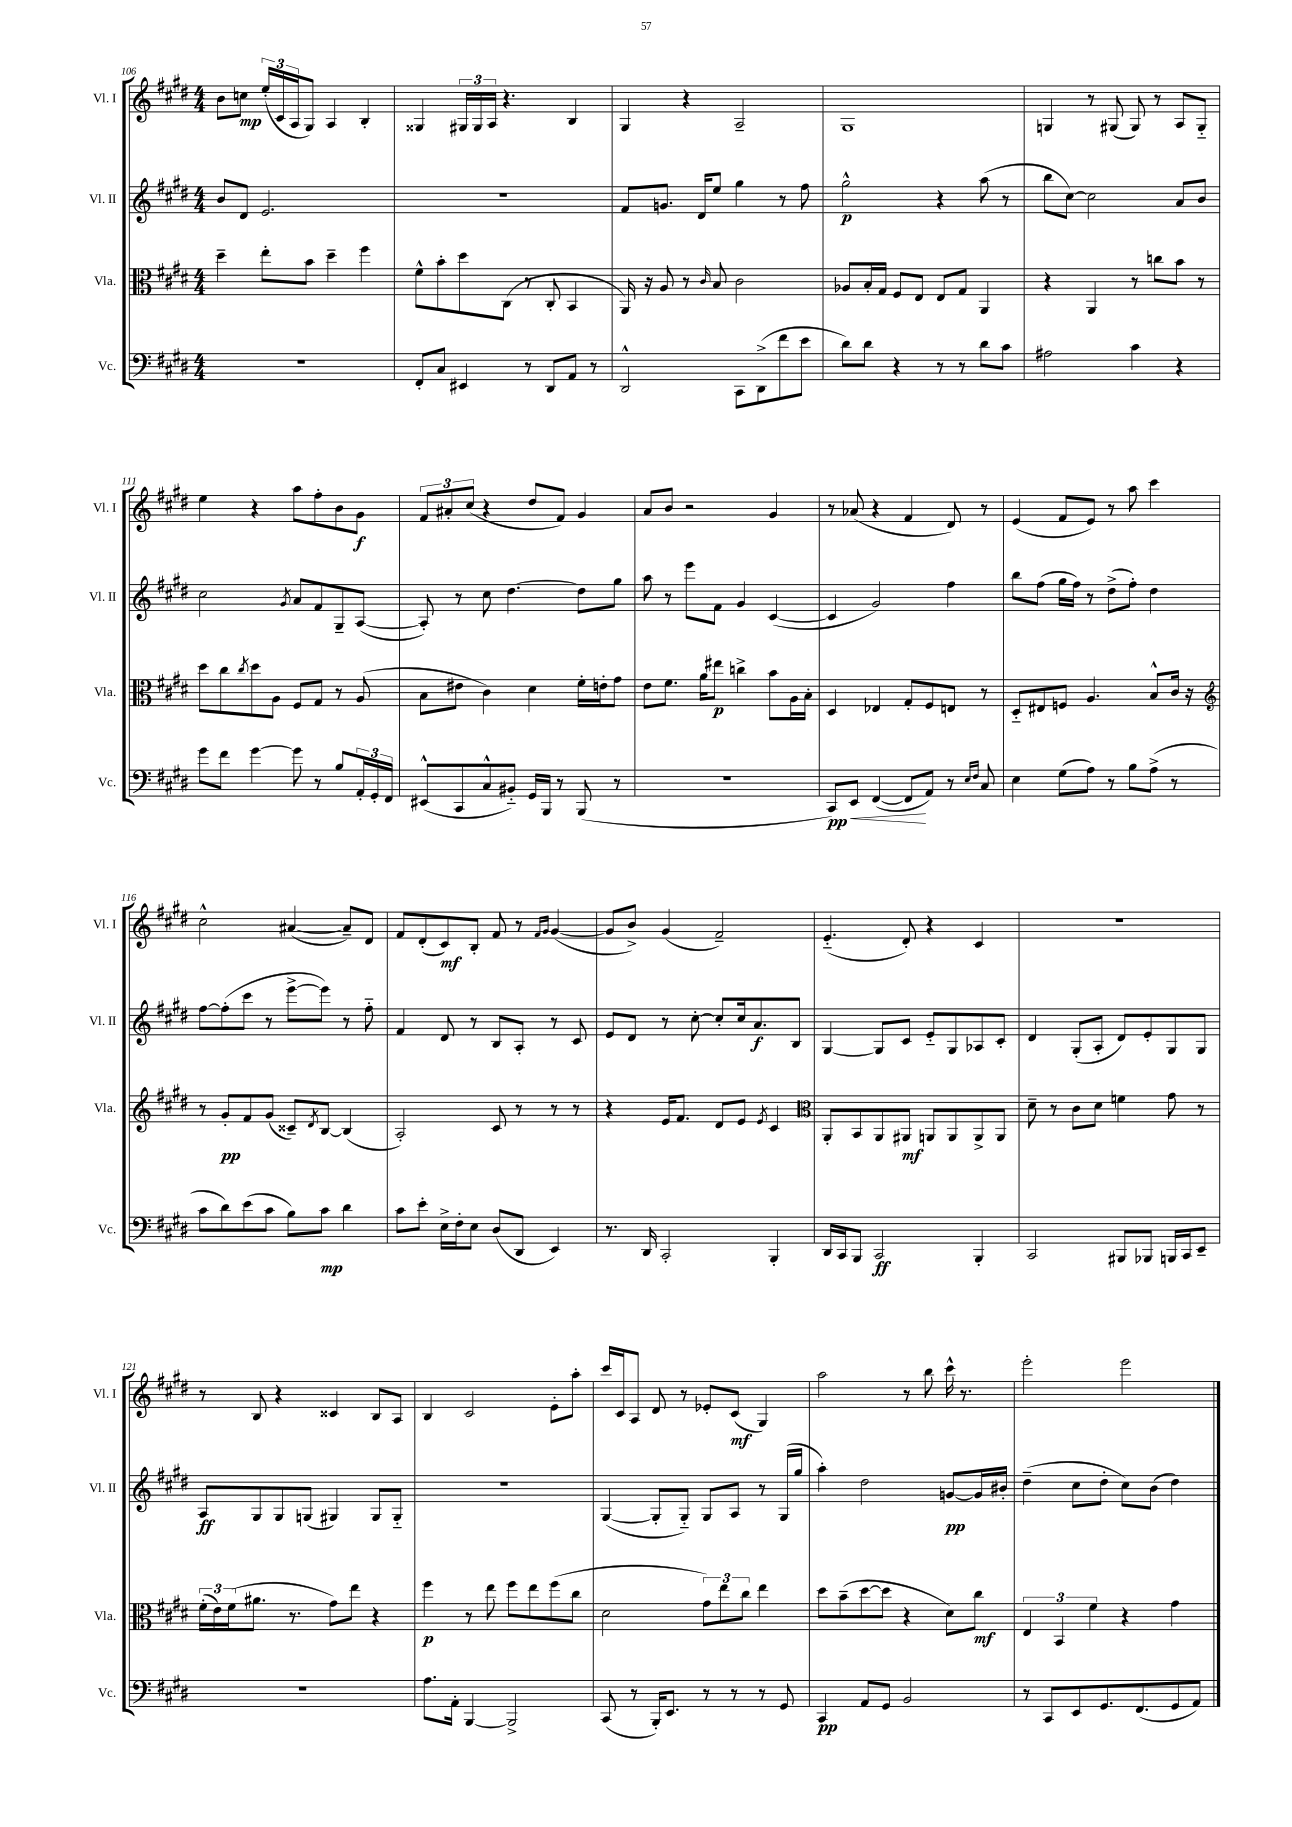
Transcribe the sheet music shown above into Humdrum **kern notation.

**kern	**kern	**kern	**kern
*staff4	*staff3	*staff2	*staff1
*clefF4	*clefC3	*clefG2	*clefG2
*k[f#c#g#d#]	*k[f#c#g#d#]	*k[f#c#g#d#]	*k[f#c#g#d#]
*M4/4	*M4/4	*M4/4	*M4/4
1r	4dd#~	8b	8b
.	.	8d#	8cc
.	8ee'	2.e	(24ee'
.	.	.	24c#
.	.	.	24A
.	8b	.	8G#)
.	4dd#~	.	4A
.	4ff#	.	4B'
=	=	=	=
8FF#'	8f#^^	1r	4G##
8C#	8b'	.	.
4EE#	8dd#	.	24G#
.	.	.	24G#
.	.	.	24A
.	(8C#	.	4.r
8r	8r	.	.
8DD#	8C#'	.	.
8AA	4BB	.	4B
8r	.	.	.
=	=	=	=
2DD#^^	16AA)	8f#	4G#
.	16r	.	.
.	8A	8.g	.
.	8r	.	4r
.	.	16d#	.
.	16qqc#	.	.
.	8B	8ee	.
8CC#	2c#	4gg#	2A~
(8DD#^	.	.	.
8f#	.	8r	.
8e	.	8ff#	.
=	=	=	=
8d#)	8A-	2gg#^^	1G#
8d#	16B'	.	.
.	16G#	.	.
4r	8F#	.	.
.	8E	.	.
8r	8E	4r	.
8r	8G#	.	.
8d#	4AA	(8aa	.
8c#	.	8r	.
=	=	=	=
2A#	4r	8bb	4G
.	.	[8cc#)	.
.	4AA	2cc#]	8r
.	.	.	(8G#
4c#	8r	.	8G#)
.	8cc	.	8r
4r	8b	8a	8A
.	8r	8b	8G#'~
=	=	=	=
8g#	8dd#	2cc#	4ee
8f#	8cc#	.	.
.	8qcc#	.	.
[4g#	8dd#	.	4r
.	8A	.	.
.	.	8qg#	.
8g#]	8F#	8a	8aa
8r	8G#	8f#	8ff#'
8B	8r	8G#~	8b
24AA'	(8A	([8A	8g#
24GG#'	.	.	.
24FF#	.	.	.
=	=	=	=
(8EE#^^	8B	8A'])	12f#
.	.	.	12a#'
8CC#	8e#	8r	.
.	.	.	(12cc#
8C#^^	4c#)	8cc#	4r
8BB#'~)	.	[4.dd#	.
16GG#	4d#	.	8dd#
16BBB	.	.	.
8r	.	.	8f#)
(8BBB	16f#'	8dd#]	4g#
.	16e'	.	.
8r	8g#	8gg#	.
=	=	=	=
1r	8e	8aa	8a
.	8.f#	8r	8b
.	.	8eee	2r
.	16a	.	.
.	8ee#	8f#	.
.	4cc^	4g#	.
.	8b	([4c#	4g#
.	16A	.	.
.	16B'	.	.
=	=	=	=
8CC#)	4D#	4c#]	8r
8EE	.	.	(8a-
([4FF#	4E-	2g#)	4r
8FF#]	8G#'	.	4f#
8AA)	8F#	.	.
8r	8E	4ff#	8d#)
16qqE	.	.	.
16qqF#	.	.	.
8C#	8r	.	8r
=	=	=	=
4E	8D#'~	8bb	(4e
.	8E#	(8ff#	.
(8G#	8F	16gg#	8f#
.	.	16ff#)	.
8A)	4.A	8r	8e)
8r	.	(8dd#^	8r
8B	.	8ff#')	8aa
(8A^	8B^^	4dd#	4ccc#
8r	16c#	.	.
.	16r	.	.
=	=	=	=
*	*clefG2	*	*
8c#	8r	[8ff#	2cc#^^
8d#)	8g#'	(8ff#']	.
(8e	8f#	8ccc#	.
8c#	(8g#	8r	.
8B)	8c##~)	[8eee^	([4a#
.	8qd#	.	.
8c#	[8B	8eee])	.
4d#	(4B]	8r	8a#~])
.	.	8ff#'~	8d#
=	=	=	=
8c#	2A')	4f#	8f#
8e'	.	.	(8d#'
16E^	.	8d#	8c#)
16F#'	.	.	.
8E	.	8r	8B'
(8D#	8c#	8B	8f#
8DD#	8r	8A'	8r
.	.	.	16qqf#
.	.	.	16qqg#
4EE)	8r	8r	([4g#
.	8r	8c#	.
=	=	=	=
8.r	4r	8e	8g#]
.	.	8d#	8b^)
16DD#	.	.	.
2CC#'	16e	8r	(4g#
.	8.f#	.	.
.	.	[8cc#'	.
.	8d#	8cc#']	2f#~)
.	8e	16cc#	.
.	.	8.a	.
.	8qe	.	.
4BBB'	4c#	.	.
.	.	8B	.
=	=	=	=
*	*clefC3	*	*
16DD#	8AA'	[4G#	(4.e'~
16CC#	.	.	.
8BBB	8BB	.	.
2CC#	8AA	8G#]	.
.	8AA#	8c#	8d#')
.	8AA	8e'~	4r
.	8AA	8G#	.
4BBB'	8AA^	8A-	4c#
.	8AA	8c#'	.
=	=	=	=
2CC#	8d#~	4d#	1r
.	8r	.	.
.	8c#	(8G#'	.
.	8d#	8A'	.
8BBB#	4f	8d#)	.
8BBB-	.	8e'	.
16BBB	8g#	8G#	.
16CC#	.	.	.
8EE~	8r	8G#	.
=	=	=	=
1r	(24f#'	8A	8r
.	24e)	.	.
.	(24f#	.	.
.	8.a#	8G#	8B
.	.	8G#	4r
.	8.r	.	.
.	.	(8G	.
.	8g#)	4G#)	4c##
.	8ee	.	.
.	4r	8G#	8B
.	.	8G#'~	8A
=	=	=	=
8.A	4ff#	1r	4B
16AA'	.	.	.
[4BBB	8r	.	2c#
.	8ee	.	.
2BBB^]	8ff#	.	.
.	8ee	.	.
.	(8ff#	.	8e'
.	8cc#	.	8aa'
=	=	=	=
(8CC#	2d#	([4G#	16ccc#
.	.	.	16c#
8r	.	.	8A
16BBB')	.	8G#']	8d#
8.EE	.	.	.
.	.	8G#'~)	8r
8r	12g#)	8G#	8e-'
.	12ee	.	.
8r	.	8A	(8c#
.	12cc#	.	.
8r	4ee	8r	4G#)
8GG#	.	(16G#	.
.	.	16gg#	.
=	=	=	=
4CC#	8dd#	4aa')	2aa
.	(8b~	.	.
8AA	[8dd#	2dd#	.
8GG#	8dd#]	.	.
2BB	4r	.	8r
.	.	.	8bb
.	8d#)	[8g	16ccc#^^
.	.	.	8.r
.	8cc#	16g]	.
.	.	16b#'	.
=	=	=	=
8r	6E	(4dd#~	2eee'
8CC#	.	.	.
.	6BB	.	.
8EE	.	8cc#	.
.	6f#	.	.
8.GG#	.	8dd#'	.
.	4r	8cc#)	2eee
(8.FF#	.	.	.
.	.	(8b	.
8GG#	4g#	4dd#)	.
8AA)	.	.	.
==	==	==	==
*-	*-	*-	*-
